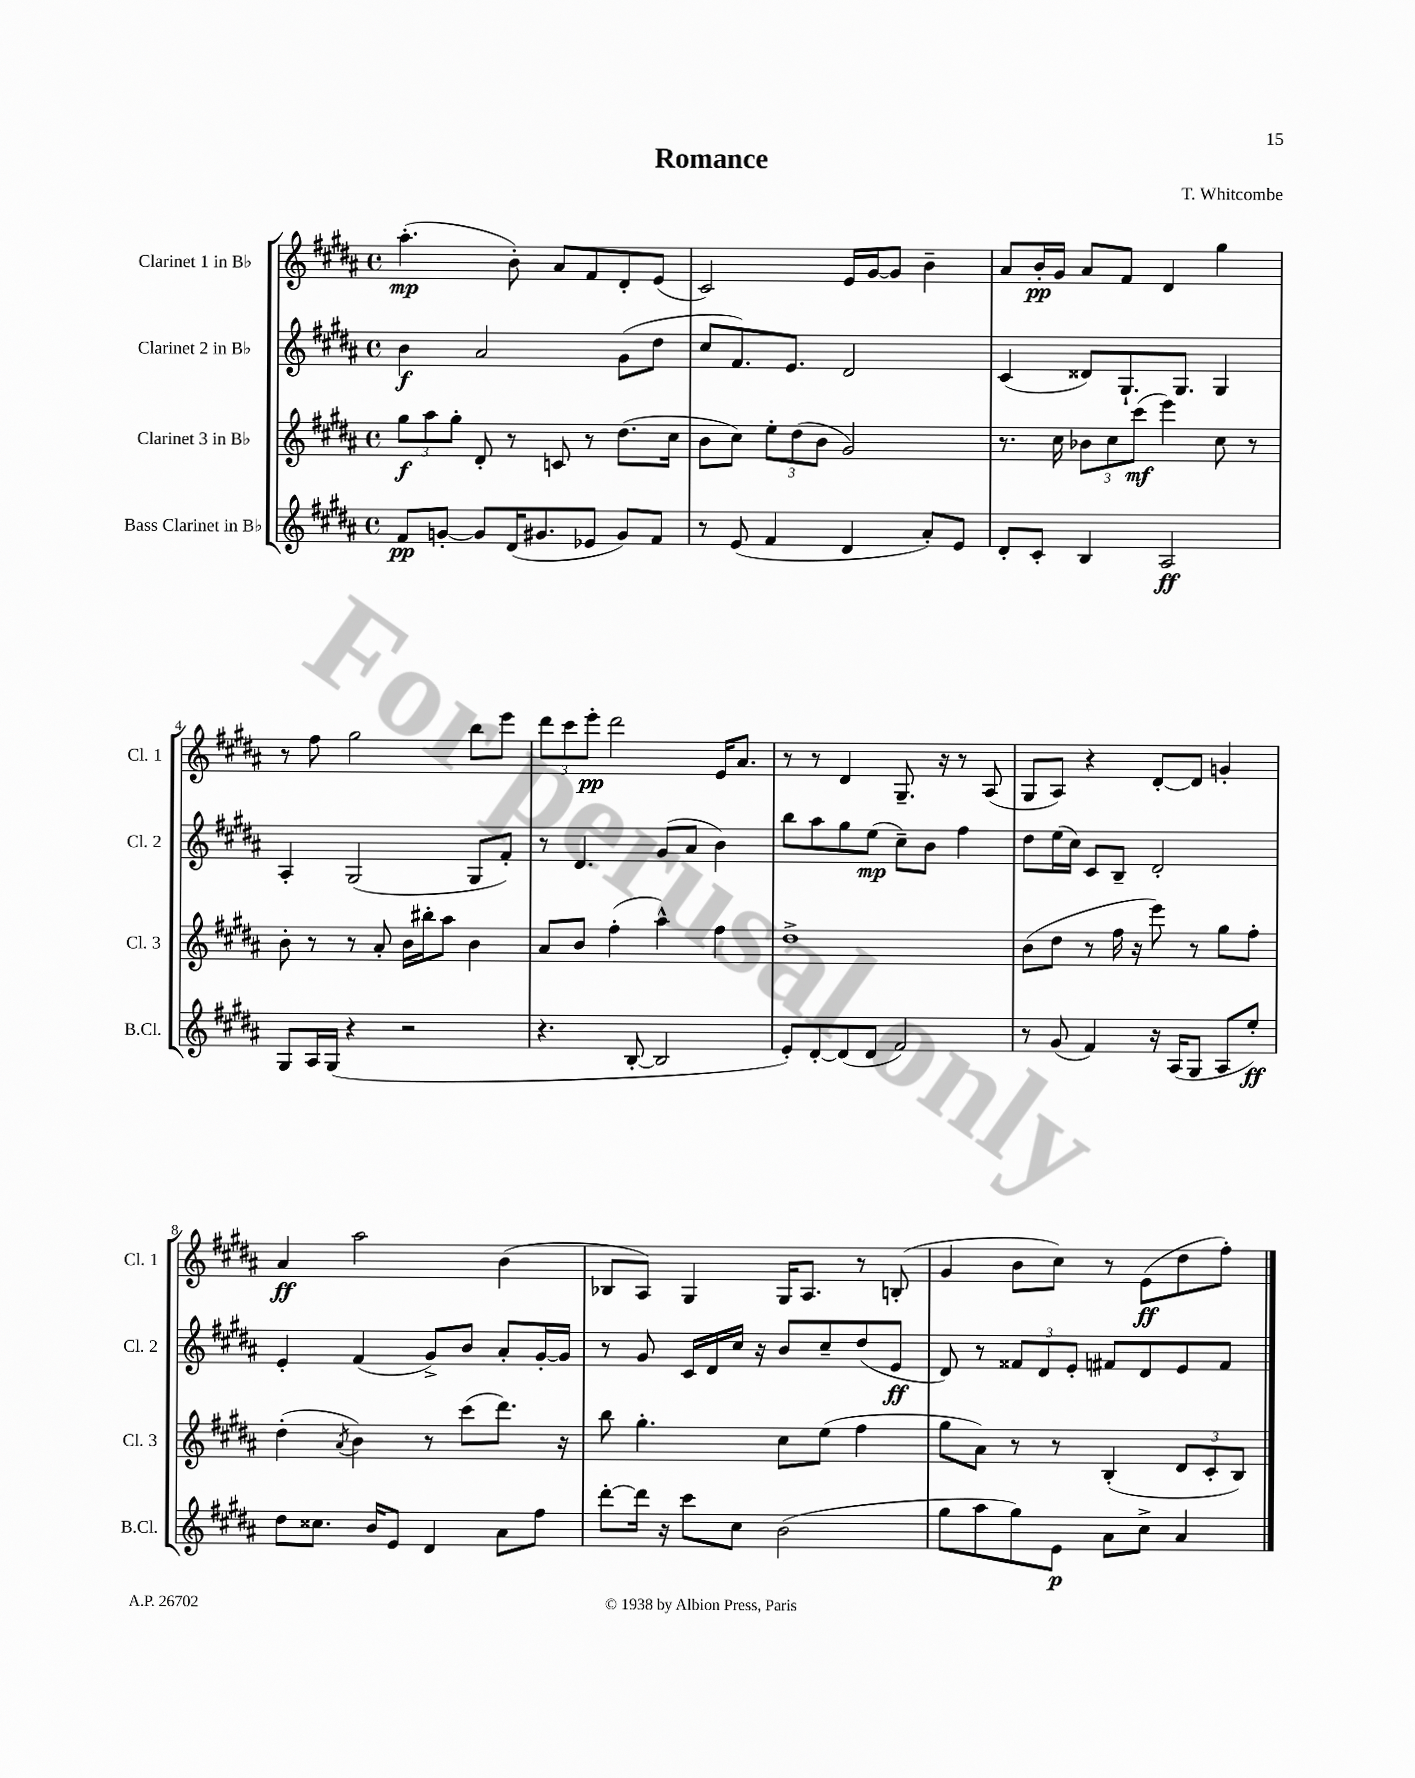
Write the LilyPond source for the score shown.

\header { title = "Romance" composer = "T. Whitcombe" }
<<
\new StaffGroup <<
\new Staff = "s0" \with { instrumentName = "Clarinet 1 in Bb" shortInstrumentName = "Cl. 1" } {
    \clef treble \key b \major \defaultTimeSignature \time 4/4
    ais''4.-.\mp( b'8-.) ais'8 fis'8 dis'8-. e'8( |
    cis'2) e'16 gis'16~ gis'8 b'4-- |
    ais'8 b'16-.\pp gis'16 ais'8 fis'8 dis'4 gis''4 |
    r8 fis''8 gis''2 b''8 e'''8 |
    \tuplet 3/2 { dis'''8 cis'''8 e'''8-.\pp } dis'''2 e'16 ais'8. |
    r8 r8 dis'4 gis8.-- r16 r8 ais8( |
    gis8 ais8) r4 dis'8~-. dis'8 g'4-. |
    ais'4\ff ais''2 b'4( |
    bes8 ais8) gis4 gis16 ais8. r8 b8-.( |
    gis'4 b'8 cis''8) r8 e'8\ff( dis''8 fis''8-.) \bar "|." |
}
\new Staff = "s1" \with { instrumentName = "Clarinet 2 in Bb" shortInstrumentName = "Cl. 2" } {
    \clef treble \key b \major \defaultTimeSignature \time 4/4
    b'4\f ais'2 gis'8( dis''8 |
    cis''8 fis'8.) e'8. dis'2 |
    cis'4( disis'8) gis8.-! gis8. gis4 |
    ais4-. gis2( gis8 fis'8-.) |
    r8 dis'4. gis'8( ais'8 b'4) |
    b''8 ais''8 gis''8 e''8\mp( cis''8--) b'8 fis''4 |
    dis''8 e''16( cis''16) cis'8 b8-- dis'2-. |
    e'4-. fis'4( gis'8->) b'8 ais'8-. gis'16~-. gis'16 |
    r8 gis'8 cis'16 dis'16 cis''16 r16 b'8 cis''8-- dis''8( e'8\ff |
    dis'8) r8 \tuplet 3/2 { fisis'8 dis'8 e'8-. } fis'8 dis'8 e'8 fis'8 \bar "|." |
}
\new Staff = "s2" \with { instrumentName = "Clarinet 3 in Bb" shortInstrumentName = "Cl. 3" } {
    \clef treble \key b \major \defaultTimeSignature \time 4/4
    \tuplet 3/2 { gis''8\f ais''8 gis''8-. } dis'8-. r8 c'8 r8 dis''8.( cis''16 |
    b'8 cis''8) \tuplet 3/2 { e''8-. dis''8( b'8 } gis'2) |
    r8. cis''16 \tuplet 3/2 { bes'8 cis''8 cis'''8\mf( } e'''4) cis''8 r8 |
    b'8-. r8 r8 ais'8-. b'16 bis''16-. ais''8 b'4 |
    ais'8 b'8 fis''4-.( ais''4-^) fis''4 |
    dis''1-> |
    b'8( dis''8 r8 fis''16 r16 e'''8) r8 gis''8 fis''8-. |
    dis''4-.( \acciaccatura { ais'8 } b'4) r8 cis'''8( dis'''8.) r16 |
    b''8 gis''4.-. cis''8 e''8( fis''4 |
    gis''8 ais'8) r8 r8 b4-.( \tuplet 3/2 { dis'8 cis'8-. b8) } \bar "|." |
}
\new Staff = "s3" \with { instrumentName = "Bass Clarinet in Bb" shortInstrumentName = "B.Cl." } {
    \clef treble \key b \major \defaultTimeSignature \time 4/4
    fis'8\pp g'8~-. g'8 dis'16( gis'8. ees'8 gis'8) fis'8 |
    r8 e'8( fis'4 dis'4 ais'8-.) e'8 |
    dis'8-. cis'8-. b4 ais2\ff |
    gis8 ais16 gis16( r4 r2 |
    r4. b8~-. b2 |
    e'8-.) dis'8~-. dis'8( dis'8 fis'2) |
    r8 gis'8( fis'4) r16 ais16( gis8 ais8 e''8-.\ff) |
    dis''8 cisis''8. b'16 e'8 dis'4 ais'8 fis''8 |
    dis'''8~-. dis'''16 r16 cis'''8 cis''8 b'2( |
    gis''8 ais''8 gis''8) e'8\p ais'8 cis''8-> ais'4 \bar "|." |
}
>>
>>
